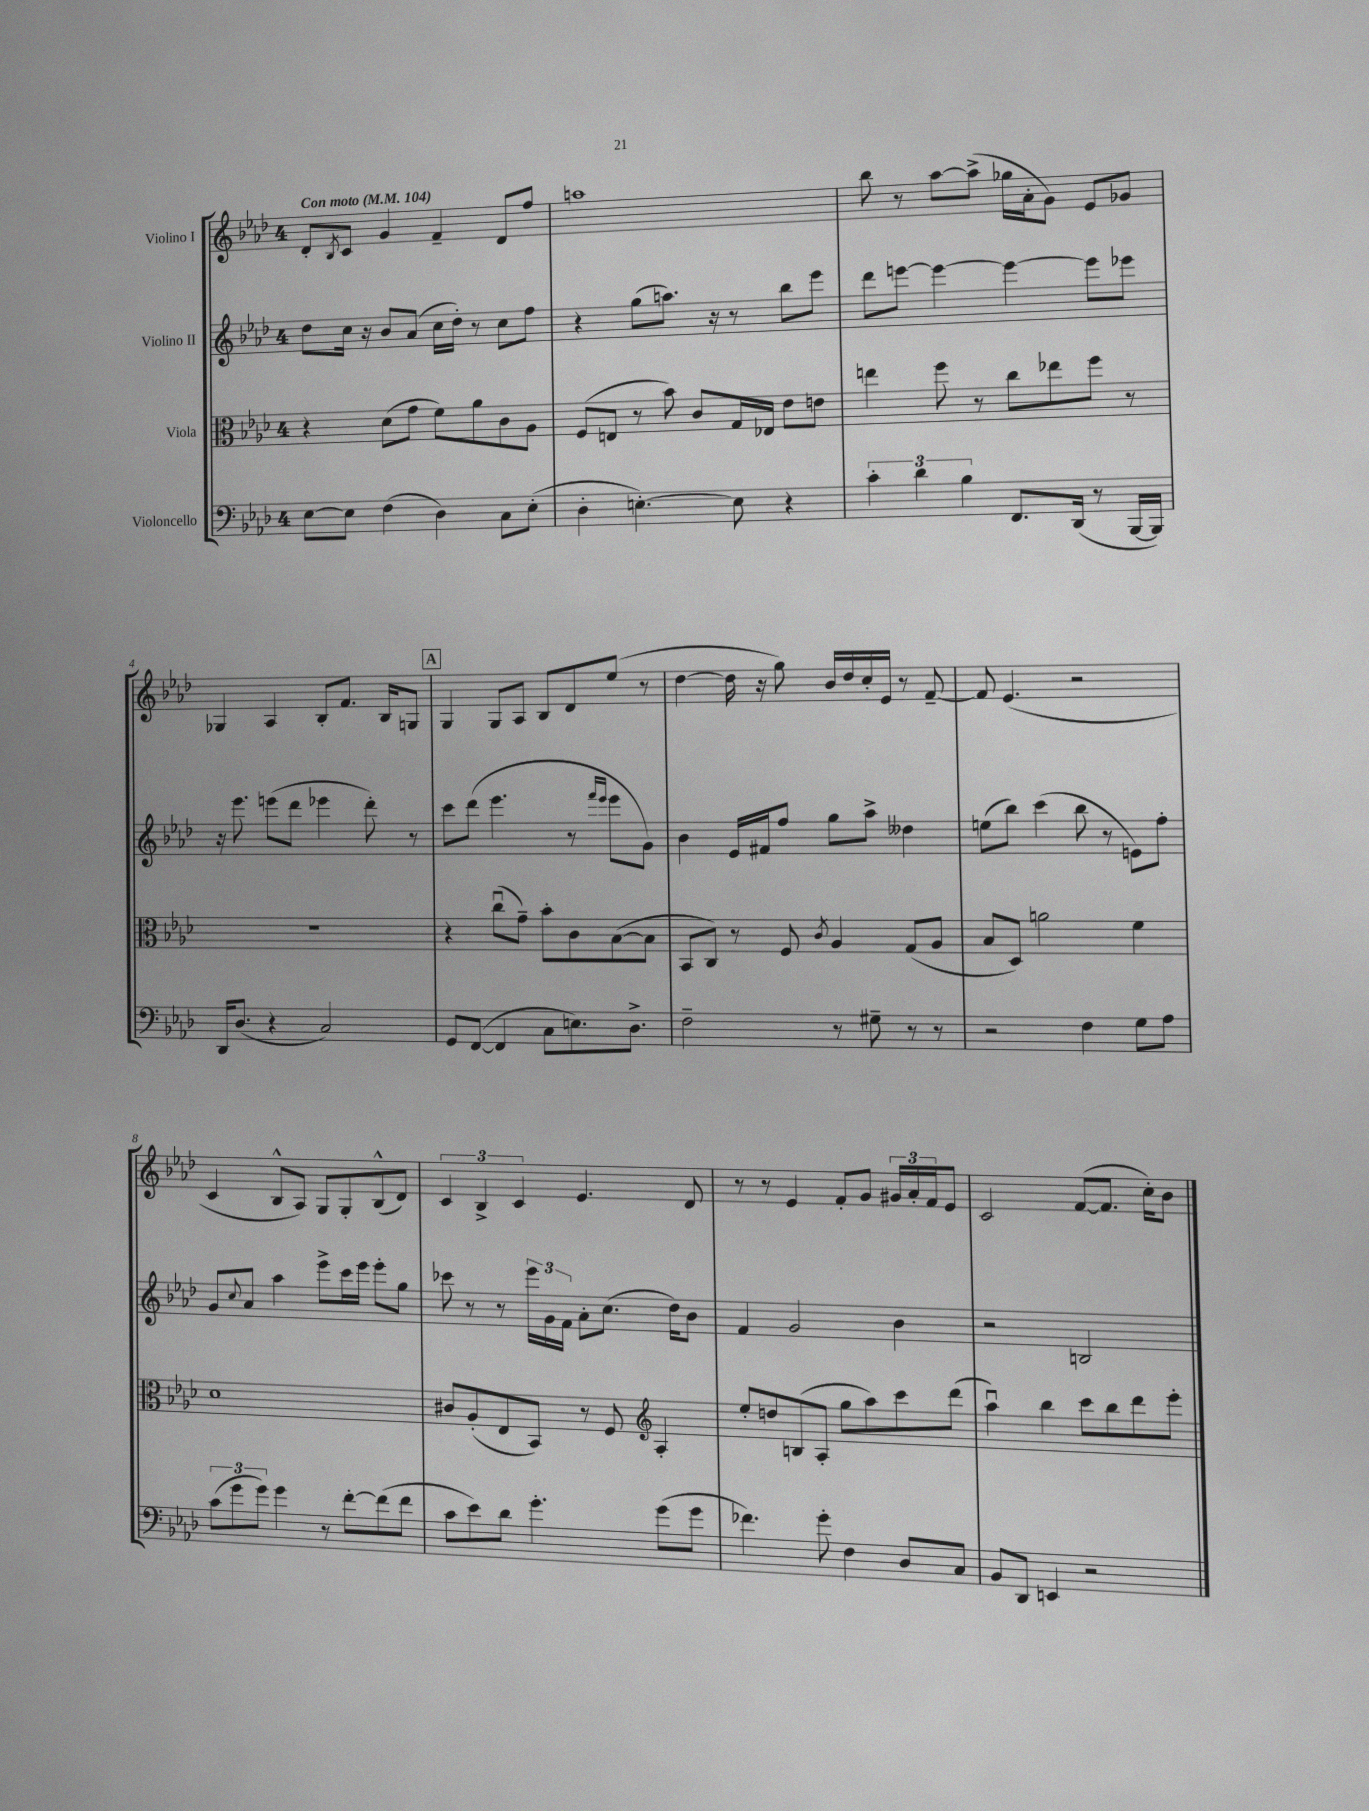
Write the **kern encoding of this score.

**kern	**kern	**kern	**kern
*staff4	*staff3	*staff2	*staff1
*clefF4	*clefC3	*clefG2	*clefG2
*k[b-e-a-d-]	*k[b-e-a-d-]	*k[b-e-a-d-]	*k[b-e-a-d-]
*M4/4	*M4/4	*M4/4	*M4/4
*MM104	*MM104	*MM104	*MM104
[8E-\L	4r	8dd-\L	8d-'/L
.	.	.	8qB-/
8E-\]J	.	16cc\Jk	8c/J
.	.	16r	.
(4F\	(8d-\L	8b-/L	4g/
.	8g\J	(8a-/J	.
4D-\)	8f\L)	16cc\LL	4f~/
.	.	16dd-'\JJ)	.
.	8a-\	8r	.
8C\L	8c\	8cc\L	8d-/L
(8E-'\J	8A-\J	8ff\J	8ff/J
=	=	=	=
4D-'\	(8F/L	4r	1aa
.	8E/J	.	.
[4.E'\)	8r	(8gg\L	.
.	8b-\)	8.aa\J)	.
.	8c/L	.	.
.	.	16r	.
8E\]	16G/L	8r	.
.	16E-/JJ	.	.
4r	8e-\L	8bb-\L	.
.	8e\J	8eee-\J	.
=	=	=	=
6c'\	4ee\	8ddd-\L	8bb-\
.	.	[8eee\J	8r
6d-\	.	.	.
.	8ff\	4eee\_	[8aa-\L
6B-\	.	.	.
.	8r	.	(8aa-^\]J
8.FF/L	8cc\L	4eee\_	16gg-\LL
.	.	.	16a-'\J
.	8ee-\	.	8g\J)
(16DD-/Jk	.	.	.
8r	8ff\J	8eee\]L	8e-/L
[16BBB-/LL	8r	8eee-\J	8g-/J
16BBB-/]JJ)	.	.	.
=	=	=	=
16DD-/LK	1r	16r	4G-/
(8.D-/J	.	8.eee-\	.
4r	.	(8eee\L	4A-/
.	.	8ddd-\J	.
2C/)	.	4eee-\	8B-'/L
.	.	.	8.f/J
.	.	8ddd-'\)	.
.	.	.	16B-/LK
.	.	8r	8G/J
=	=	=	=
8GG/L	4r	8ccc\L	4G/
([8FF/J	.	(8ddd-\J	.
4FF/]	(8ccu\L	4.eee-\	8G/L
.	8g~\J)	.	8A-/J
8C\L	8b-'\L	.	8B-/L
8.E\)	8c\	8r	8d-/
.	.	16qqfff/LL	.
.	.	16qqeee-/JJ	.
.	([8B-\	8eee-\L	(8ee-/J
8.D-^\J	.	.	.
.	8B-\]J	8g\J)	8r
=	=	=	=
2F~\	8BB-/L	4b-\	[4dd-\
.	8C/J)	.	.
.	8r	16e-/LL	16dd-\]
.	.	16f#/J	16r
.	8F/	8ff/J	8gg\)
.	8qc/	.	.
8r	4A-/	8gg\L	16b-/LL
.	.	.	16dd-/
8G#~\	.	8aa-^\J	16cc'/
.	.	.	16e-/JJ
8r	(8G/L	4dd--\	8r
8r	8A-/J	.	[8f~/
=	=	=	=
2r	8B-/L	(8ee\L	8f/]
.	8D-/J)	8bb-\J)	(4.e-/
.	2a\	(4ccc\	.
4F\	.	8bb-\	2r
.	.	8r	.
8G\L	4f\	8e\L)	.
8A-\J	.	8ff'\J	.
=	=	=	=
(12c\L	1d-	8g/L	4c/
12g\	.	.	.
.	.	8qqcc/	.
.	.	8a-/J	.
12g\J)	.	.	.
4g\	.	4aa-\	8B-^^/L
.	.	.	8A-/J)
8r	.	8eee-^\L	8G/L
[8f'\L	.	16ccc\L	8G'/
.	.	16eee-\JJ	.
(8f\]	.	8eee-'\L	(8B-^^/
8f\J	.	8gg\J	8d-/J)
=	=	=	=
8c\L	8c#/L	8ccc-\	6c/
8e-\)	(8A-'/	8r	.
.	.	.	6B-^/
8d-\J	8E-/	8r	.
.	.	.	6c/
4.g'\	8BB-/J)	24eee-\LL	.
.	.	24g\	.
.	.	24f\JJ	.
.	8r	8a-'\L	4.e-/
.	8F/	(8.cc\J	.
*	*clefG2	*	*
(8g\L	4A-'/	.	.
.	.	16dd-\LK)	.
8g\J	.	8b-\J	8d-/
=	=	=	=
4.f-\)	8ee-'/L	4f/	8r
.	8dd/	.	8r
.	(8B/	2g/	4e-/
8g'\	8A-'/J	.	.
4F\	8gg\L	.	8f'/L
.	8aa-\)	.	8g/J
8D-/L	8ccc\	4b-\	24g#/LL
.	.	.	24a-'/
.	.	.	24f/J
8C/J	(8ddd-\J	.	8e-/J
=	=	=	=
8BB-/L	4aa-u\)	2r	2c/
8DD-/J	.	.	.
4EE/	4bb-\	.	.
2r	8ccc\L	2B/	([8f/L
.	8bb-\	.	8.f/]J
.	8ddd-\	.	.
.	.	.	16cc'\LK)
.	8eee-'\J	.	8b-\J
==	==	==	==
*-	*-	*-	*-
